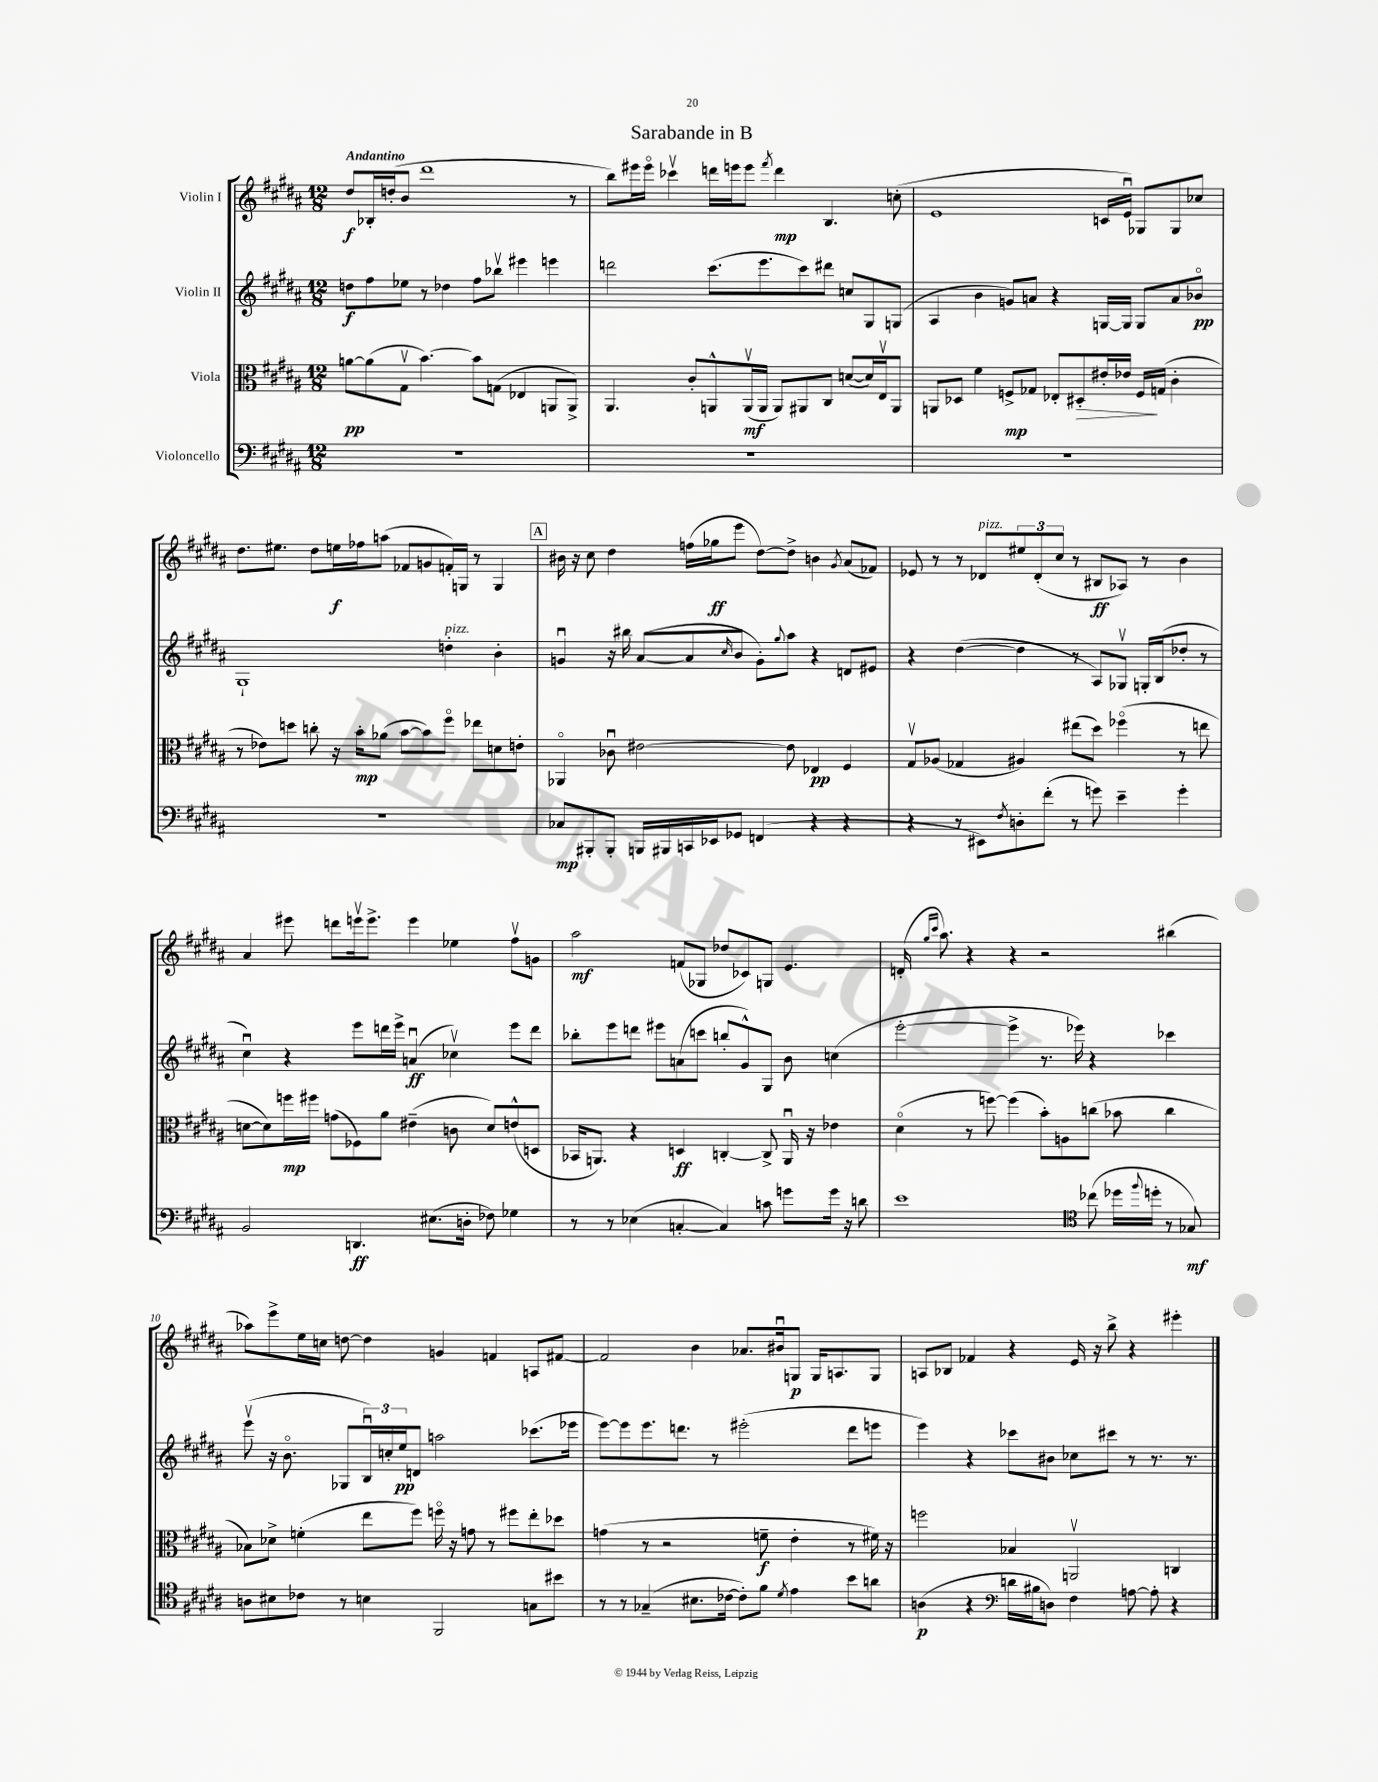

**kern	**kern	**kern	**kern
*staff4	*staff3	*staff2	*staff1
*clefF4	*clefC3	*clefG2	*clefG2
*k[f#c#g#d#a#]	*k[f#c#g#d#a#]	*k[f#c#g#d#a#]	*k[f#c#g#d#a#]
*M12/8	*M12/8	*M12/8	*M12/8
1.r	[8a	8dd	8dd#
.	(8a]	8ff#	16B-'
.	.	.	(16dd'
.	8G#v	8ee-	8b
.	[4.b)	8r	1ddd#
.	.	4dd-	.
.	8b]	8ff#	.
.	(8G	8bb-v	.
.	4E-	4eee#	.
.	8AA	4eee	.
.	8AA^)	.	8r
=	=	=	=
1.r	4.AA#	2ddd	8bb)
.	.	.	16eee#
.	.	.	16eee#o
.	.	.	4ccc-v
.	8c#'	.	.
.	8AA^^	(8.ccc#	16ddd
.	.	.	16eee
.	(16AAv	.	8eee
.	16AA	8.eee	.
.	.	.	8qfff#
.	8AA)	.	4ddd
.	8AA#	8ccc#)	.
.	8C#	8ddd#	4.B
.	([8d	8cc	.
.	16d])	8G#	.
.	16Ev	.	.
.	8AA#	(8G	(8cc'
=	=	=	=
1.r	8AA	4A#	1e
.	8D-	.	.
.	4f#	4b	.
.	8F^	8g)	.
.	8G-	8a	.
.	8E-'	4r	.
.	8D#'	.	.
.	16e#'	[16G	16c
.	16e-	16G]	16eu)
.	16F	8G	8G-
.	(16G	.	.
.	4c#'	8a	8G-
.	.	8b-o	8cc-
=	=	=	=
1.r	8r	1G#`	8.dd#
.	8e-)	.	.
.	.	.	8.ee#
.	8dd	.	.
.	8cc'	.	8dd#
.	16r	.	16ee
.	16b'	.	16ff-
.	(8a-	.	(8aa
.	[8b	.	8f-
.	8b])	.	8g
.	8ff#o	4dd'	16f')
.	.	.	16G
.	8ee-	.	8r
.	8d	4b'	4G
.	8e'	.	.
=	=	=	=
8C-	4AA-o	4gu	16b#
.	.	.	16r
8BBB#'	.	.	8cc#
8BBB#'	8c-u	16r	4dd#
.	.	16bb#	.
16BBB	[2e#	([8a#	.
16BBB#	.	.	.
16CC	.	8a#]	(16ff
16EE-	.	.	16gg-
.	.	16qqcc#	.
8GG-	.	8b	8eee
(4FF	.	8g')	[8dd#)
.	.	8qqgg#	.
.	8e#]	8aa#	8dd#^]
4r	4E-	4r	4b
.	.	.	8qg#
4r	4F#	8d	(8a#
.	.	8e#	8f-)
=	=	=	=
4r	8G#v	4r	8e-
.	(8A-	.	8r
8r	4G-	([4dd#	8r
8EE#)	.	.	8d-
8qF#	.	.	.
8D'	4A#)	4dd#]	12ee#
.	.	.	(12d-'
(8f#'	.	.	.
.	.	.	12cc#
8r	(8ee#	8r	8r
8g)	8dd#)	8A#)	8B#
4e~	(4ff-o	8G-v	8A-)
.	.	16G'	8r
.	.	(16B	.
4g'	8r	8dd-'	4b
.	8ee	8r	.
=	=	=	=
2BB	[8d	4cc#u)	4a#
.	8d])	.	.
.	16ff	4r	8eee#
.	16ff#	.	.
.	(8g	.	8ddd
4.DD	8F-)	8eee	16eeev
.	.	.	8.eee^
.	8a#	16ddd	.
.	.	16eee^	.
.	(4e#~	(4au	4eee
(8.E#	.	.	.
.	8c	4cc-v)	4ee-
16D'	.	.	.
8F-)	8d)	.	.
4G-	(8e^^	8eee	8ff#v
.	8D	8ddd	8g
=	=	=	=
8r	16BB-	8bb-'	2aa#
.	8.AA)	.	.
8r	.	8eee	.
(4E-	4r	8ddd	.
.	.	8eee#	.
[4C'	4D	(8a	(8f
.	.	8ccc	8G-
4C])	[4C'	8bb'	8dd-
.	.	8g#^^)	8c-)
8c	8C^]	8G#	8G
8g	16AAu	8b	4.e
.	16r	.	.
16g	4e-	(4cc	.
16r	.	.	.
8d	.	.	.
=	=	=	=
1e	(4d#o	[2eee'	(16d'
.	.	.	16qqgg#
.	.	.	16qqccc#
.	.	.	8.aa#)
.	8r	.	4r
.	[8ff)	.	.
.	(4ff]	4eee^]	4r
.	8b')	8.r	2r
.	8A	.	.
.	.	16eee-)	.
*clefC4	*	*	*
(8cc-	(8cc	4r	.
16dd-	8b-	.	.
8qqff#	.	.	.
16dd'	.	.	.
8r	4cc	4ccc-	(4bb#
8G-)	.	.	.
=	=	=	=
8A	8B-)	(8eeev	8aa-)
8B#	8d-^	16r	8eee^
.	.	8.bo	.
8c-	(4f'	.	16ee
.	.	.	16cc
8r	.	8G-	[8dd
4B	8ee	24Bu)	4dd]
.	.	24cc'	.
.	.	24ee	.
.	8ff#)	8d	.
2FF#	16ffo	2aa	4g
.	16r	.	.
.	8g	.	.
.	8r	.	4f
.	8ff#	.	.
8G	8ee'	(8.ccc-	8A
8b#	8dd-	.	[8f#
.	.	16eee-	.
=	=	=	=
8r	(4g	[8eee)	2f#]
8r	.	8eee]	.
(4G-~	8r	8.eee	.
.	2r	.	.
.	.	8.ddd	.
8.B#	.	.	4b
.	.	8r	.
[16c-	.	.	.
8c-'])	.	(2eee#'	8.a-
8f#	8f~	.	.
.	.	.	16b#u
8qd#	.	.	.
4e	4e'	.	8G
.	.	.	16G
.	.	.	8.A
8b	8r	8ddd	.
8a	16f#)	8eee	8G
.	16r	.	.
=	=	=	=
(4A	2ff	4eee)	8A
.	.	.	8B-
4r	.	4r	4f-
*clefF4	*	*	*
16d	4B-	8ccc-	4r
16B#	.	.	.
8D)	.	8b#	.
4F#	2AAv	8cc-	16e
.	.	.	16r
.	.	8ccc#	8bb^
[8A	.	8r	4r
8A']	.	8.r	.
4r	4C	.	4eee#'
.	.	8.r	.
==	==	==	==
*-	*-	*-	*-
